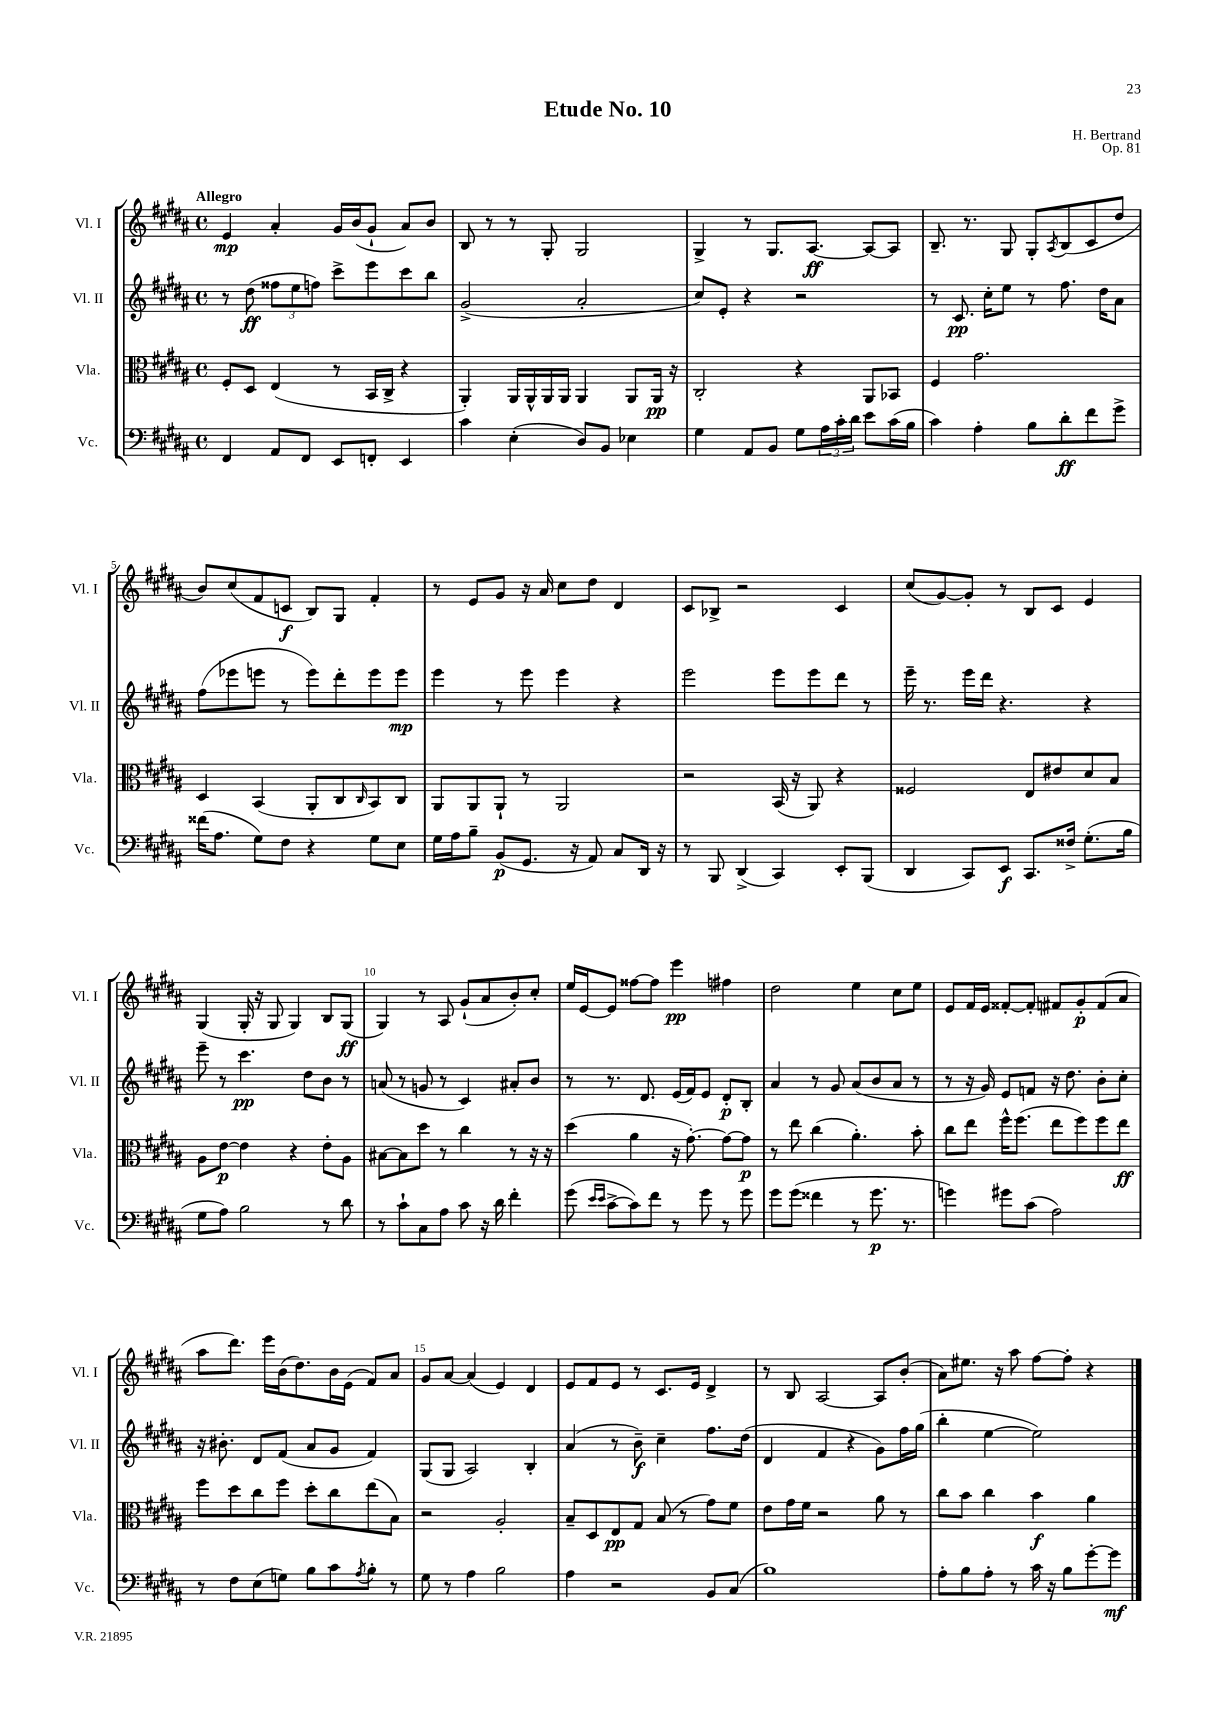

**kern	**kern	**kern	**kern
*staff4	*staff3	*staff2	*staff1
*clefF4	*clefC3	*clefG2	*clefG2
*k[f#c#g#d#a#]	*k[f#c#g#d#a#]	*k[f#c#g#d#a#]	*k[f#c#g#d#a#]
*M4/4	*M4/4	*M4/4	*M4/4
*met(c)	*met(c)	*met(c)	*met(c)
4FF#	8F#'	8r	4e
.	8D#	(8dd#	.
8AA#	(4E	12ff##	4a#'
.	.	12ee	.
8FF#	.	.	.
.	.	12ff)	.
8EE	8r	8ccc#^	16g#
.	.	.	(16b
8FF'	16BB	8eee	8g#`
.	16C#^	.	.
4EE	4r	8ccc#	8a#)
.	.	8bb	8b
=	=	=	=
4c#	4AA#')	(2g#^	8B
.	.	.	8r
(4E'	16AA#	.	8r
.	16AA#^^	.	.
.	16AA#	.	8G#'
.	16AA#	.	.
8D#)	4AA#	2a#'	2G#
8BB	.	.	.
4E-	8AA#	.	.
.	16AA#	.	.
.	16r	.	.
=	=	=	=
4G#	2C#'	8cc#)	4G#^
.	.	8e'	.
8AA#	.	4r	8r
8BB	.	.	8.G#
8G#	4r	2r	.
.	.	.	[8.A#
24A#	.	.	.
24c#'	.	.	.
24d#	.	.	.
8e	8AA#	.	8A#_
(16c#	8BB-	.	8A#]
16B	.	.	.
=	=	=	=
4c#)	4F#	8r	8.B~
.	.	8.c#	.
.	.	.	8.r
4A#'	2.g#	.	.
.	.	16cc#'	.
.	.	8ee	8G#
8B	.	8r	8G#'
.	.	.	8qA#
8d#'	.	8.ff#	(8B
8f#	.	.	8c#
.	.	16dd#	.
8g#^	.	8a#	8dd#
=	=	=	=
(16f##	4D#	(8ff#	8b)
8.A#	.	.	.
.	.	8eee-	(8cc#
8G#)	(4BB	8eee	8f#
8F#	.	8r	8c
4r	8AA#'	8eee)	8B)
.	8C#	8ddd#'	8G#
.	16qqC#	.	.
8G#	8BB)	8eee	4f#'
8E	8C#	8eee	.
=	=	=	=
16G#	8AA#	4eee	8r
16A#	.	.	.
8B~	8AA#	.	8e
(8BB	8AA#`	8r	8g#
8.GG#	8r	8eee	16r
.	.	.	16a#
.	2AA#	4eee	8cc#
16r	.	.	.
8AA#)	.	.	8dd#
8C#	.	4r	4d#
16DD#	.	.	.
16r	.	.	.
=	=	=	=
8r	2r	2eee	8c#
8BBB	.	.	8B-^
(4DD#^	.	.	2r
4CC#)	(16BB	8eee	.
.	16r	.	.
.	8AA#)	8eee	.
8EE'	4r	8ddd#	4c#
(8BBB	.	8r	.
=	=	=	=
4DD#	2F##	16eee~	(8cc#
.	.	8.r	.
.	.	.	[8g#)
8CC#)	.	16eee	8g#']
.	.	16ddd#	.
8EE	.	4.r	8r
8.CC#	8E	.	8B
.	8e#	.	8c#
16F##^	.	.	.
(8.G#'	8d#	4r	4e
.	8B	.	.
16B	.	.	.
=	=	=	=
8G#	8A#	8eee~	(4G#
8A#)	[8e	8r	.
2B	4e]	4.ccc#	16G#'
.	.	.	16r
.	.	.	8G#
.	4r	.	4G#)
.	.	8dd#	.
8r	8e'	8b	8B
8d#	8A#	8r	(8G#
=	=	=	=
8r	[8B#	(8a	4G#)
8c#`	8B#]	8r	.
8C#	8dd#	8g	8r
8A#	8r	8r	8A#
8c#	4cc#	4c#)	(8g#`
16r	.	.	8a#
16d#	.	.	.
4f#'	8r	8a#'	8b')
.	16r	8b	8cc#'
.	16r	.	.
=	=	=	=
(8g#	(4dd#	8r	16ee
.	.	.	[16e
16qqe	.	.	.
16qqe	.	.	.
[8c#^	.	8.r	8e]
8c#])	4a#	.	[8ff##
.	.	8.d#	.
8f#	.	.	8ff##]
8r	16r	(16e	4eee
.	[8.g#')	16f#)	.
8g#	.	8e	.
8r	8g#_	8d#'	4ff#
8g#	8g#]	8B'	.
=	=	=	=
8g#	8r	4a#	2dd#
(8g#	8ee	.	.
4f##	(4cc#	8r	.
.	.	8g#	.
8r	4.a#')	(8a#	4ee
8.g#	.	8b	.
.	.	8a#	8cc#
8.r	.	.	.
.	8b'	8r	8ee
=	=	=	=
4g)	8cc#	8r	8e
.	8ee	16r	16f#
.	.	16g#)	16e
8g#	16ff#^^	8e	[8f##'
.	(8.ff#	.	.
(8c#	.	8f	8f##']
2A#)	8ee	16r	8f#
.	.	8.dd#	.
.	8ff#)	.	8g#'
.	8ff#	8b'	(8f#
.	8ee	8cc#'	8a#
=	=	=	=
8r	8ff#	16r	8aa#
.	.	8.b#'	.
8F#	8dd#	.	8.ddd#)
(8E	8cc#	8d#	.
.	.	.	16eee
8G)	8ff#	(8f#	(16b
.	.	.	8.dd#)
8B	8dd#'	8a#	.
8c#	8cc#	8g#	16b
.	.	.	(16e
8qA#	.	.	.
8B'	(8ee	4f#)	8f#)
8r	8B)	.	8a#
=	=	=	=
8G#	2r	(8G#	8g#
8r	.	8G#	[8a#
4A#	.	2A#)	(4a#]
2B	2A#'	.	4e)
.	.	4B'	4d#
=	=	=	=
4A#	8B~	(4a#	8e
.	8D#	.	8f#
2r	8E	8r	8e
.	8G#	8b~)	8r
.	(8B	4cc#~	8.c#
.	8r	.	.
.	.	.	16e
8BB	8g#)	8.ff#	4d#^
(8C#	8f#	.	.
.	.	(16dd#	.
=	=	=	=
1B)	8e	4d#	8r
.	16g#	.	8B
.	16f#	.	.
.	2r	4f#	[2A#
.	.	4r	.
.	8a#	8g#)	8A#]
.	8r	16ff#	(8b'
.	.	(16gg#	.
=	=	=	=
8A#'	8cc#	4bb'	8a#)
8B	8b	.	8.ee#
8A#'	4cc#	[4ee	.
.	.	.	16r
8r	.	.	8aa#
16c#	4b	2ee])	[8ff#
16r	.	.	.
8B	.	.	8ff#']
[8g#'	4a#	.	4r
8g#]	.	.	.
==	==	==	==
*-	*-	*-	*-
